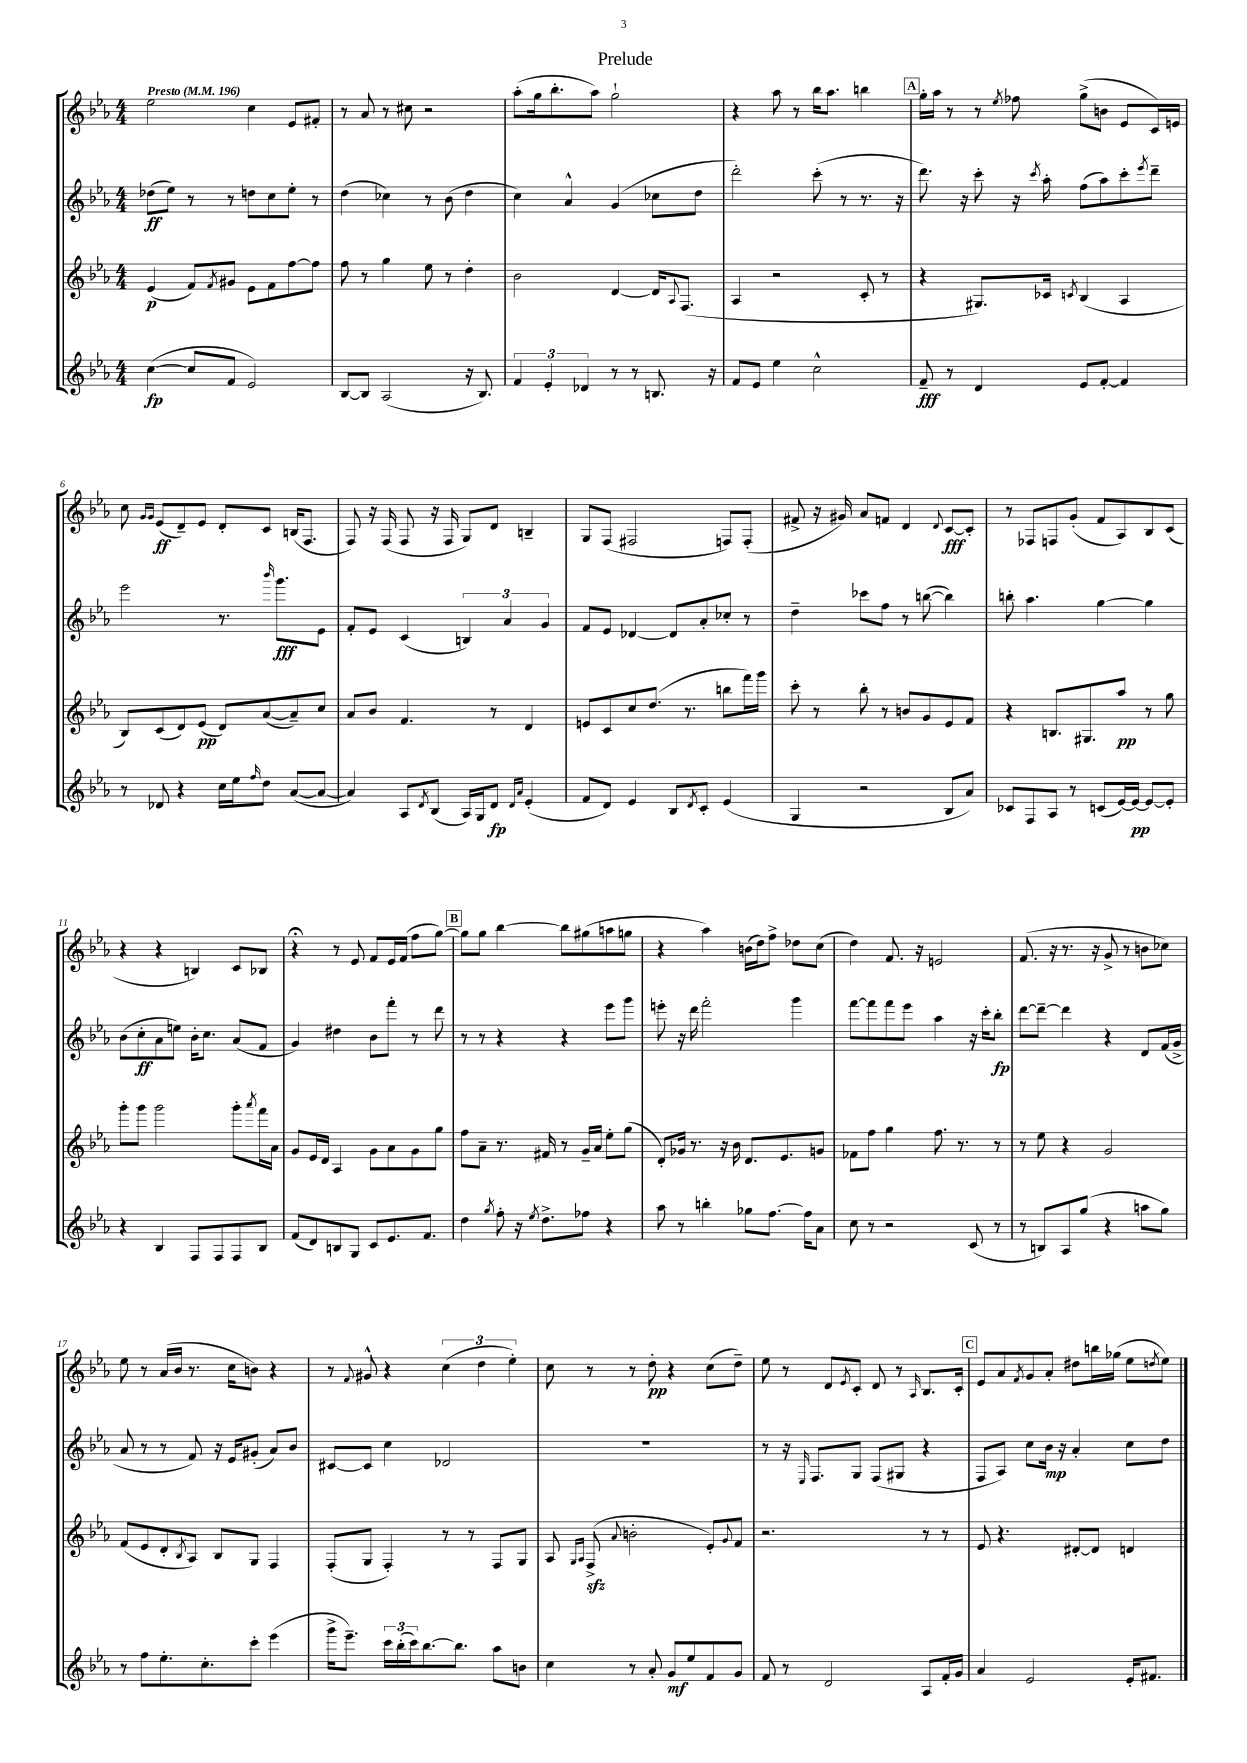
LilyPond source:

\header { title = "Prelude" }
<<
\new StaffGroup <<
\new Staff = "s0" {
    \clef treble \key ees \major \numericTimeSignature \time 4/4 \tempo "Presto" 4 = 196
    ees''2 c''4 ees'8 fis'8-. |
    r8 aes'8 r8 cis''8 r2 |
    aes''8-.( g''16 bes''8.-. aes''8) g''2-! |
    r4 aes''8 r8 bes''16 aes''8. b''4 |
    \mark \markup { \box "A" } g''16-. aes''16 r8 r8 \acciaccatura { ees''8 } fes''8 g''8->( b'8 ees'8 c'16) e'16 |
    c''8 \grace { g'16 g'16 } ees'8\ff( d'8--) ees'8 d'8-. c'8 b16( f8. |
    f8) r16 f16( f8 r16 f16 g8) d'8 b4-- |
    g8 f8( fis2 f8) f8-.( |
    fis'8-> r16 gis'16) aes'8 f'8 d'4 \appoggiatura { d'8 } c'8~\fff c'8-. |
    r8 fes8 f8 g'8-.( f'8 aes8) bes8 c'8( |
    r4 r4 b4) c'8 bes8 |
    r4\fermata r8 ees'8 f'8 ees'16 f'16( f''8 g''8~) |
    \mark \markup { \box "B" } g''8 g''8 bes''4~ bes''8 gis''8( a''8 g''8 |
    r4 aes''4) b'16( d''16) f''8-> des''8 c''8( |
    d''4) f'8. r16 e'2 |
    f'8.( r16 r8. r16 g'8-> r8 b'8 ces''8) |
    ees''8 r8 aes'16( bes'16 r8. c''16 b'8) r4 |
    r8 \appoggiatura { f'8 } gis'8-^ r4 \tuplet 3/2 { c''4( d''4 ees''4-.) } |
    c''8 r8 r8 d''8-.\pp r4 c''8( d''8--) |
    ees''8 r8 d'8 \acciaccatura { ees'8 } c'8-. d'8 r8 \grace { aes16 } bes8. c'16-. |
    \mark \markup { \box "C" } ees'8 aes'8 \acciaccatura { f'8 } g'8 aes'8-. dis''8 b''16 ges''16( ees''8 \acciaccatura { d''8 } ees''8) \bar "|." |
}
\new Staff = "s1" {
    \clef treble \key ees \major \numericTimeSignature \time 4/4
    des''8\ff( ees''8) r8 r8 d''8 c''8 ees''8-. r8 |
    d''4( ces''4) r8 bes'8( d''4 |
    c''4) aes'4-^ g'4( ces''8 d''8 |
    d'''2-.) c'''8-.( r8 r8. r16 |
    \mark \markup { \box "A" } d'''8.) r16 c'''8-. r16 \acciaccatura { c'''8 } aes''16-. f''8( aes''8) c'''8-. \acciaccatura { ees'''8 } d'''8-- |
    ees'''2 r8. \grace { bes'''16 } g'''8.\fff ees'8 |
    f'8-. ees'8 c'4( \tuplet 3/2 { b4) aes'4 g'4 } |
    f'8 ees'8 des'4~ des'8 aes'8-. ces''8-. r8 |
    d''4-- ces'''8 f''8 r8 b''8~( b''4) |
    b''8-. aes''4. g''4~ g''4 |
    bes'8( c''8-.\ff aes'8 e''8) bes'16-. c''8. aes'8( f'8 |
    g'4) dis''4 bes'8 f'''8-. r8 d'''8 |
    \mark \markup { \box "B" } r8 r8 r4 r4 ees'''8 g'''8 |
    e'''8-. r16 d'''16 f'''2-. g'''4 |
    f'''8~ f'''8 f'''8 ees'''8 aes''4 r16 c'''16-. bes''8-.\fp |
    d'''8~ d'''8~-- d'''4 r4 d'8 f'16( g'16-> |
    aes'8 r8 r8 f'8) r16 ees'16 gis'8-.( aes'8) bes'8 |
    cis'8~ cis'8 c''4 des'2 |
    R1 |
    r8 r16 \grace { ees16 } f8. g8 f8( gis8 r4 |
    \mark \markup { \box "C" } f8 aes8) c''8 bes'16\mp r16 aes'4-. c''8 d''8 \bar "|." |
}
\new Staff = "s2" {
    \clef treble \key ees \major \numericTimeSignature \time 4/4
    ees'4\p( f'8) \acciaccatura { f'8 } gis'8 ees'8 f'8 f''8~ f''8 |
    f''8 r8 g''4 ees''8 r8 d''4-. |
    bes'2 d'4~ d'16 \appoggiatura { aes8 } f8.( |
    aes4 r2 c'8-. r8 |
    \mark \markup { \box "A" } r4 gis8.) ces'16 \acciaccatura { c'8 } bes4( aes4 |
    bes8) c'8( d'8) ees'8\pp( d'8) aes'8~( aes'8--) c''8 |
    aes'8 bes'8 f'4. r8 d'4 |
    e'8 c'8 c''8 d''8.( r8. b''8 f'''16) g'''16 |
    c'''8-. r8 bes''8-. r8 b'8 g'8 ees'8 f'8 |
    r4 b8. gis8. aes''8\pp r8 g''8 |
    g'''8-. g'''8 g'''2 g'''8-. \acciaccatura { aes'''8 } f'''16 aes'16 |
    g'8 ees'16 d'16 aes4 g'8 aes'8 g'8 g''8 |
    \mark \markup { \box "B" } f''8 aes'8-- r8. fis'16 r8 g'16-- aes'16 ees''8-. g''8( |
    d'8-.) ges'16 r8. r16 bes'16 d'8. ees'8. g'8 |
    fes'8 f''8 g''4 f''8. r8. r8 |
    r8 ees''8 r4 g'2 |
    f'8( ees'8 d'8-. \acciaccatura { bes8 } aes8) bes8 g8 f4 |
    f8-.( g8 f4-.) r8 r8 f8 g8 |
    aes8 \grace { g16 aes16 } f8->\sfz( \appoggiatura { aes'8 } b'2-. ees'8-.) \appoggiatura { g'8 } f'8 |
    r2. r8 r8 |
    \mark \markup { \box "C" } ees'8 r4. dis'8~-. dis'8 d'4 \bar "|." |
}
\new Staff = "s3" {
    \clef treble \key ees \major \numericTimeSignature \time 4/4
    c''4~\fp( c''8 f'8 ees'2) |
    bes8~ bes8 aes2( r16 bes8.) |
    \tuplet 3/2 { f'4 ees'4-. des'4 } r8 r8 b8. r16 |
    f'8 ees'8 ees''4 c''2-^ |
    \mark \markup { \box "A" } f'8--\fff r8 d'4 ees'8 f'8~-. f'4 |
    r8 des'8 r4 c''16 ees''16 \grace { f''16 } d''8 aes'8~( aes'8~ |
    aes'4) aes8 \acciaccatura { d'8 } bes8( aes16) g16 d'8\fp \grace { d'16 aes'16 } ees'4-.( |
    f'8 d'8) ees'4 bes8 \acciaccatura { d'8 } c'8-. ees'4( |
    g4 r2 bes8 aes'8) |
    ces'8 f8 aes8 r8 c'8( ees'16~) ees'16~\pp ees'8~ ees'8-. |
    r4 bes4 f8 f8 f8 bes8 |
    f'8( d'8) b8 g8 c'8 ees'8. f'8. |
    \mark \markup { \box "B" } d''4 \acciaccatura { g''8 } f''8-. r16 \acciaccatura { ees''8 } d''8.-> fes''8 r4 |
    aes''8 r8 b''4-. ges''8 f''8.~ f''16 aes'8 |
    c''8 r8 r2 c'8( r8 |
    r8 b8) aes8 g''8( r4 a''8 g''8) |
    r8 f''8 ees''8.-. c''8.-. c'''8-. ees'''4( |
    g'''16-> ees'''8.--) \tuplet 3/2 { c'''16 bes''16-.( c'''16) } bes''8.~ bes''8. aes''8 b'8 |
    c''4 r8 aes'8-. g'8\mf ees''8 f'8 g'8 |
    f'8 r8 d'2 aes8 f'16-. g'16 |
    \mark \markup { \box "C" } aes'4 ees'2 ees'16-. fis'8. \bar "|." |
}
>>
>>
